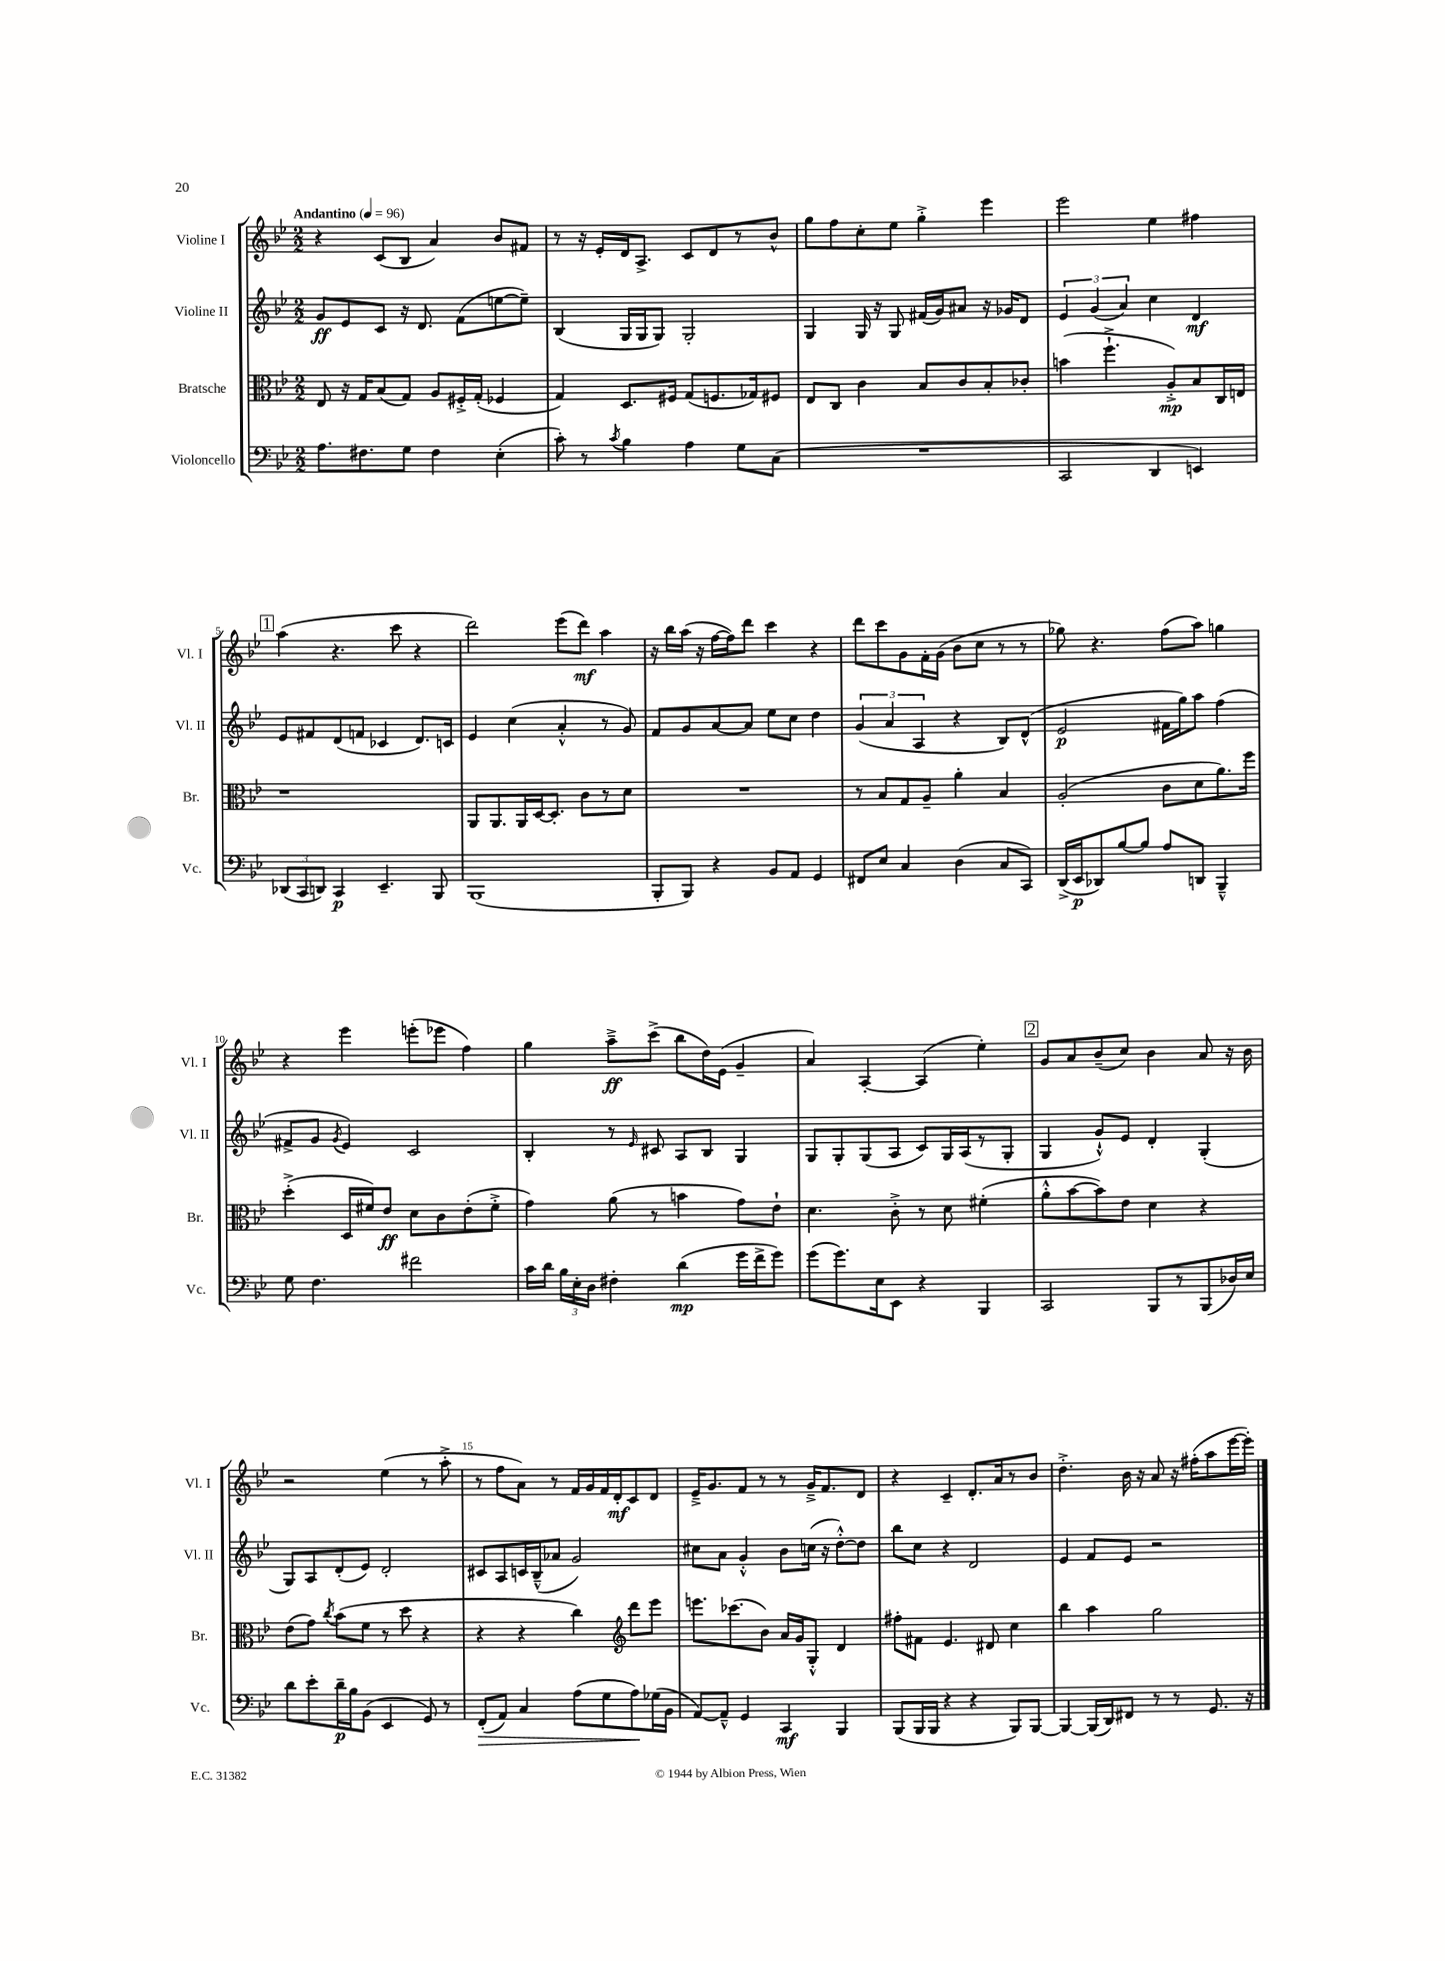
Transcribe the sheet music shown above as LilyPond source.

<<
\new StaffGroup <<
\new Staff = "s0" \with { instrumentName = "Violine I" shortInstrumentName = "Vl. I" } {
    \clef treble \key bes \major \numericTimeSignature \time 2/2 \tempo "Andantino" 4 = 96
    \autoBeamOff r4 c'8[( bes8] a'4) bes'8[ fis'8] |
    r8 r16 ees'16[-. d'16 a8.]-> c'8[ d'8 r8 bes'8]-^ |
    g''8[ f''8 c''8-. ees''8] g''4-.-> ees'''4 |
    ees'''2 ees''4 fis''4 |
    \mark \markup { \box "1" } a''4( r4. c'''8 r4 |
    d'''2) ees'''8[( d'''8]\mf) a''4 |
    r16 bes''16[ a''16]( r16 f''16[~ f''16) d'''8] c'''4 r4 |
    d'''8[ c'''8 g'8 f'16-. g'16]( bes'8[ c''8] r8 r8 |
    ges''8) r4. f''8[( a''8]) g''4 |
    r4 ees'''4 e'''8[-.( ees'''8] f''4) |
    g''4 a''8[--->\ff c'''8]->( bes''8[ d''16) ees'16]( g'4-- |
    a'4) a4~-. a4( ees''4-.) |
    \mark \markup { \box "2" } g'8[ a'8 bes'8--( c''8]) bes'4 a'8 r16 bes'16 |
    r2 ees''4( r8 a''8-.-> |
    r8 f''8[ a'8]) r8 f'16[ g'16 f'16 d'16-.\mf c'8 d'8] |
    ees'16[---> g'8. f'8] r8 r8 g'16[---> f'8. d'8] |
    r4 c'4-- d'8.[-. a'16 r8 bes'8] |
    d''4.-.-> bes'16 r16 a'8 r16 fis''16[-.( a''8 ees'''16~ ees'''16]-.) \bar "|." |
}
\new Staff = "s1" \with { instrumentName = "Violine II" shortInstrumentName = "Vl. II" } {
    \clef treble \key bes \major \numericTimeSignature \time 2/2
    \autoBeamOff g'8[\ff ees'8 c'8] r16 d'8. f'8[( e''8~ e''8]--) |
    bes4( g16[ g16 g8]) g2-. |
    g4 g16 r16 g8 fis'16[( g'16) ais'8] r16 ges'16[ d'8] |
    \tuplet 3/2 { ees'4 g'4( a'4) } c''4 d'4\mf |
    \mark \markup { \box "1" } ees'8[ fis'8 d'8( f'8] ces'4 d'8.[) c'16] |
    ees'4 c''4( a'4-.-^ r8 g'8) |
    f'8[ g'8 a'8~ a'8] ees''8[ c''8] d''4 |
    \tuplet 3/2 { g'4( a'4 a4 } r4 bes8[) d'8]-^( |
    ees'2\p fis'16[ g''16) a''8] f''4( |
    fis'8[-> g'8] \acciaccatura { g'8 } ees'4) c'2 |
    bes4-. r8 \grace { ees'16 } cis'8 a8[ bes8] g4 |
    g8[ g8-. g8( a8] c'8[) g16 a16( r8 g8]-. |
    \mark \markup { \box "2" } g4 g'8[-!-^) ees'8] d'4-. g4-.( |
    g8[) a8 d'8-.( ees'8]) d'2-. |
    cis'8[ a8 c'16 bes16---^( aes'8] g'2) |
    cis''8[ a'8] g'4-.-^ bes'8[ c''16]( r16 d''8[~-.-^) d''8] |
    bes''8[ c''8] r4 d'2 |
    ees'4 f'8[ ees'8] r2 \bar "|." |
}
\new Staff = "s2" \with { instrumentName = "Bratsche" shortInstrumentName = "Br." } {
    \clef alto \key bes \major \numericTimeSignature \time 2/2
    \autoBeamOff ees8 r16 g16[ bes8( g8]) a8[ fis16-.-> g16]-.( fes4 |
    g4) d8.[ fis16] g8[( f8. ges16) fis8] |
    ees8[ c8] c'4 bes8[ c'8 bes8-. ces'8]-. |
    b'4( f''4.-!-> a8[-.->\mp) bes8 c16 e16] |
    \mark \markup { \box "1" } r1 |
    a,8[ a,8. a,16 d16~ d8.]-. c'8[ r8 d'8] |
    R1 |
    r8 bes8[ g8 a8]-- a'4-. bes4 |
    a2-.( c'8[ d'8 a'8.) f''16] |
    d''4-.->( d16[ fis'16) ees'8]\ff d'8[ c'8 ees'8-.( fis'8]-.-> |
    g'4) a'8( r8 b'4 g'8[) ees'8]-! |
    d'4. c'8-.-> r8 d'8 fis'4-.( |
    \mark \markup { \box "2" } a'8[-.-^ bes'8~ bes'8) ees'8] d'4 r4 |
    ees'8[( g'8]) \acciaccatura { c''8 } bes'8[( f'8] r8 d''8 r4 |
    r4 r4 c''4) \clef treble d'''8[ ees'''8] |
    e'''8.[ ces'''8.( bes'8]) a'16[ g'16 g8]-.-^ d'4 |
    fis''8[-. fis'8] ees'4. dis'8 c''4 |
    bes''4 a''4 g''2 \bar "|." |
}
\new Staff = "s3" \with { instrumentName = "Violoncello" shortInstrumentName = "Vc." } {
    \clef bass \key bes \major \numericTimeSignature \time 2/2
    \autoBeamOff a8.[ fis8. g8] fis4 ees4-.( |
    c'8-.) r8 \acciaccatura { c'8 } bes4 a4 g8[ c8]( |
    R1 |
    c,2 d,4 e,4) |
    \mark \markup { \box "1" } \tuplet 3/2 { des,8[( c,8 d,8]) } c,4\p ees,4.-- bes,,8 |
    bes,,1( |
    bes,,8[-. bes,,8]) r4 bes,8[ a,8] g,4 |
    fis,8[ ees8] c4 d4( c8[ c,8]) |
    d,16[->( ees,16\p des,8) bes8~ bes8] a8[ d,8] bes,,4---^ |
    g8 f4. fis'2 |
    c'16[ d'16] \tuplet 3/2 { bes16[ ees16-. d16] } fis4-. d'4\mp( g'16[ f'16-> g'8]) |
    g'8[( g'8.) ees16 ees,8] r4 bes,,4 |
    \mark \markup { \box "2" } c,2 bes,,8[ r8 bes,,8( des16) ees16] |
    d'8[ ees'8-. d'16--\p bes16 bes,8]( ees,4 g,8) r8 |
    f,8[-.\>( a,8]) c4 a8[( g8 a8\!) ges16( bes,16] |
    a,8[~) a,8]---^ g,4 c,4\mf bes,,4 |
    bes,,8[( bes,,16 bes,,16] r4 r4 bes,,8[) bes,,8]~ |
    bes,,4~ bes,,16[( d,16) fis,8] r8 r8 g,8. r16 \bar "|." |
}
>>
>>
\layout { \context { \Score \override BarNumber.break-visibility = ##(#f #t #t) barNumberVisibility = #(every-nth-bar-number-visible 5) } }
